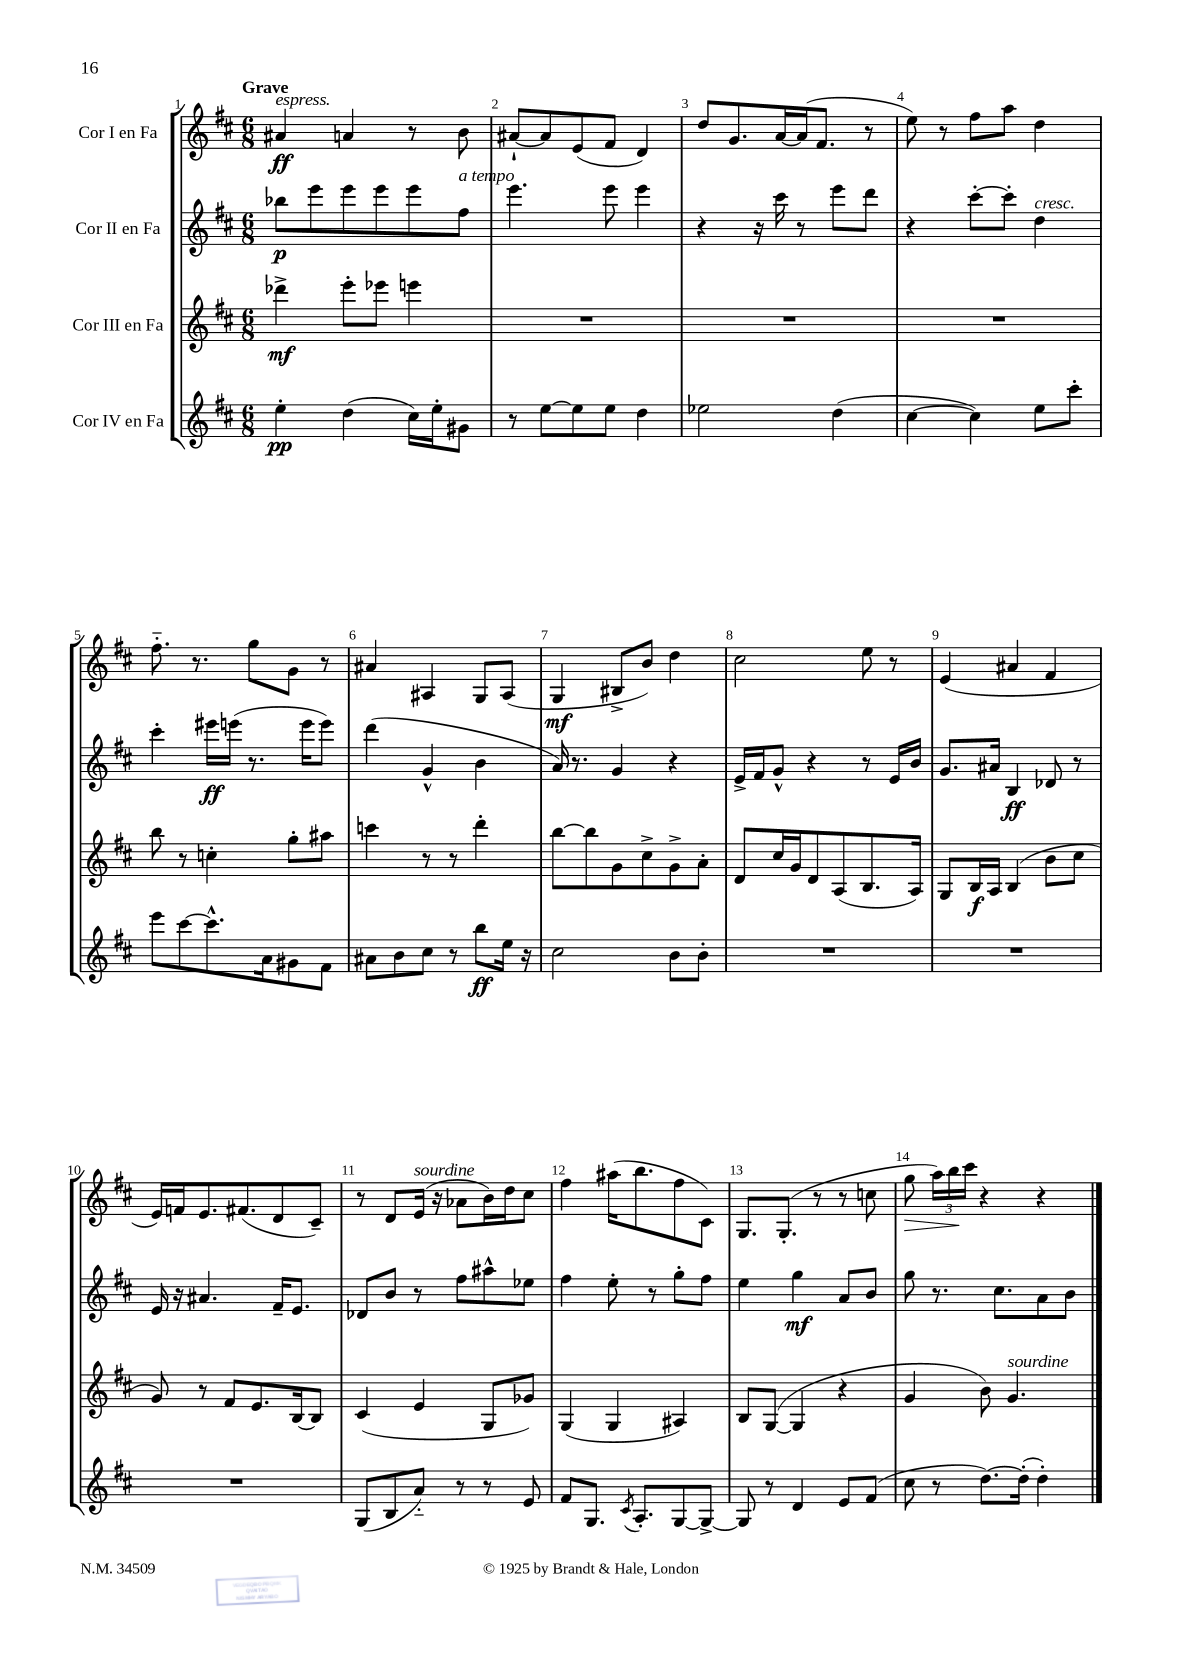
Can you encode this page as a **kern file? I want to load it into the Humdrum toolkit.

**kern	**dynam	**kern	**dynam	**kern	**dynam	**kern	**dynam
*part4	*part4	*part3	*part3	*part2	*part2	*part1	*part1
*staff4	*staff4	*staff3	*staff3	*staff2	*staff2	*staff1	*staff1
*I"Cor IV en Fa	*	*I"Cor III en Fa	*	*I"Cor II en Fa	*	*I"Cor I en Fa	*
*clefG2	*	*clefG2	*	*clefG2	*	*clefG2	*
*k[f#c#]	*	*k[f#c#]	*	*k[f#c#]	*	*k[f#c#]	*
*M6/8	*	*M6/8	*	*M6/8	*	*M6/8	*
=1	=1	=1	=1	=1	=1	=1	=1
!	!	!	!	!	!	!LO:TX:a:B:t=Grave	!
!	!	!	!	!	!	!LO:TX:a:i:t=espress.	!
4ee'\	pp	4ddd-X^\	mf	8bb-X\L	p	4a#X/	ff
.	.	.	.	8eee\	.	.	.
(4dd\	.	8eee'\L	.	8eee\	.	4an/	.
.	.	8eee-X\J	.	8eee\	.	.	.
16cc#\LL)	.	4eeen\	.	8eee\	.	8r	.
16ee'\J	.	.	.	.	.	.	.
!	!	!	!	!LO:TX:a:i:t=a tempo	!	!	!
8g#X\J	.	.	.	8ff#\J	.	8b\	.
=2	=2	=2	=2	=2	=2	=2	=2
8r	.	2.r	.	4.eee\	.	[8a#X`/L	.
[8ee\L	.	.	.	.	.	8a#/]	.
8ee\]	.	.	.	.	.	(8e/	.
8ee\J	.	.	.	8eee\	.	8f#/J	.
4dd\	.	.	.	4eee\	.	4d/)	.
=3	=3	=3	=3	=3	=3	=3	=3
2ee-X\	.	2.r	.	4r	.	8dd/L	.
.	.	.	.	.	.	8.g/	.
.	.	.	.	16r	.	.	.
.	.	.	.	16ccc#\	.	[16a/L	.
.	.	.	.	8r	.	(16a/J]	.
.	.	.	.	.	.	8.f#/J	.
(4dd\	.	.	.	8eee\L	.	.	.
.	.	.	.	8ddd\J	.	8r	.
=4	=4	=4	=4	=4	=4	=4	=4
[4cc#\	.	2.r	.	4r	.	8ee\)	.
.	.	.	.	.	.	8r	.
4cc#\])	.	.	.	[8ccc#'\L	.	8ff#\L	.
.	.	.	.	8ccc#'\J]	.	8aa\J	.
!	!	!	!	!LO:TX:a:i:t=cresc.	!	!	!
8ee\L	.	.	.	4dd\	.	4dd\	.
8ccc#'\J	.	.	.	.	.	.	.
!!LO:LB:g=z
=5	=5	=5	=5	=5	=5	=5	=5
8eee\L	.	8bb\	.	4ccc#'\	.	8.ff#\	.
[8ccc#\	.	8r	.	.	.	.	.
.	.	.	.	.	.	8.r	.
8.ccc#^^\]	.	4ccn'\	.	16eee#X\LL	ff	.	.
.	.	.	.	(16eeen\JJ	.	.	.
.	.	.	.	8.r	.	8gg\L	.
16a\k	.	.	.	.	.	.	.
8g#X\	.	8gg'\L	.	.	.	8g\J	.
.	.	.	.	16eee\KL	.	.	.
8f#\J	.	8aa#X\J	.	8eee\J)	.	8r	.
=6	=6	=6	=6	=6	=6	=6	=6
8a#X\L	.	4cccn\	.	(4ddd\	.	4a#X/	.
8b\	.	.	.	.	.	.	.
8cc#\J	.	8r	.	4g^^/	.	4A#X/	.
8r	.	8r	.	.	.	.	.
8bb\L	ff	4ddd'\	.	4b\	.	8G/L	.
16ee\Jk	.	.	.	.	.	(8A#/J	.
16r	.	.	.	.	.	.	.
=7	=7	=7	=7	=7	=7	=7	=7
2cc#\	.	[8bb\L	.	16a/)	.	4G/	mf
.	.	.	.	8.r	.	.	.
.	.	8bb\]	.	.	.	.	.
.	.	8g\	.	4g/	.	8B#X^/L	.
.	.	8cc#^\	.	.	.	8b/J)	.
8b\L	.	8g^\	.	4r	.	4dd\	.
8b'\J	.	8a'\J	.	.	.	.	.
=8	=8	=8	=8	=8	=8	=8	=8
2.r	.	8d/L	.	16e^/LL	.	2cc#\	.
.	.	.	.	16f#/J	.	.	.
.	.	16cc#/L	.	8g^^/J	.	.	.
.	.	16g/J	.	.	.	.	.
.	.	8d/	.	4r	.	.	.
.	.	(8A/	.	.	.	.	.
.	.	8.B/	.	8r	.	8ee\	.
.	.	.	.	16e/LL	.	8r	.
.	.	16A/Jk)	.	16b/JJ	.	.	.
=9	=9	=9	=9	=9	=9	=9	=9
2.r	.	8G/L	.	8.g/L	.	(4e/	.
.	.	16B/L	f	.	.	.	.
.	.	16A/JJ	.	16a#X/Jk	.	.	.
.	.	(4B/	.	4B/	ff	4a#X/	.
.	.	8b\L	.	8d-X/	.	4f#/	.
.	.	8cc#\J	.	8r	.	.	.
!!LO:LB:g=z
=10	=10	=10	=10	=10	=10	=10	=10
2.r	.	8g/)	.	16e/	.	16e/LL)	.
.	.	.	.	16r	.	16fn/J	.
.	.	8r	.	4.a#X/	.	8.e/	.
.	.	8f#/L	.	.	.	.	.
.	.	.	.	.	.	(8.f#X/	.
.	.	8.e/	.	.	.	.	.
.	.	.	.	16f#~/KL	.	8d/	.
.	.	[16B/k	.	8.e/J	.	.	.
.	.	8B/J]	.	.	.	8c#~/J)	.
=11	=11	=11	=11	=11	=11	=11	=11
(8G/L	.	(4c#/	.	8d-X/L	.	8r	.
8B/	.	.	.	8b/J	.	8d/L	.
!	!	!	!	!	!	!LO:TX:a:i:t=sourdine	!
8a/J)	.	4e/	.	8r	.	(16e/Jk	.
.	.	.	.	.	.	16r	.
8r	.	.	.	8ff#\L	.	8a-X\L	.
8r	.	8G/L	.	8aa#X^^\	.	16b\L)	.
.	.	.	.	.	.	16dd\J	.
8e/	.	8g-X/J)	.	8ee-X\J	.	8cc#\J	.
=12	=12	=12	=12	=12	=12	=12	=12
8f#/L	.	(4G/	.	4ff#\	.	4ff#\	.
8.G/J	.	.	.	.	.	.	.
.	.	4G/	.	8ee'\	.	(16aa#X\KL	.
8qc#/	.	.	.	.	.	.	.
8.A'/L	.	.	.	.	.	8.bb\	.
.	.	.	.	8r	.	.	.
[8G/	.	4A#X/)	.	8gg'\L	.	8ff#\	.
8G^/J_	.	.	.	8ff#\J	.	8c#\J)	.
=13	=13	=13	=13	=13	=13	=13	=13
8G/]	.	8B/L	.	4ee\	.	8.G/L	.
8r	.	([8G/J	.	.	.	.	.
.	.	.	.	.	.	(8.G'/J	.
4d/	.	4G/]	.	4gg\	mf	.	.
.	.	.	.	.	.	8r	.
8e/L	.	4r	.	8a/L	.	8r	.
(8f#/J	.	.	.	8b/J	.	8ccn\	.
=14	=14	=14	=14	=14	=14	=14	=14
!	!	!	!	!	!	!	!LO:HP:b
8cc#\	.	4g/	.	8gg\	.	8gg\	>
8r	.	.	.	8.r	.	24aa\LL)	.
.	.	.	.	.	.	24bb\	.
.	.	.	.	.	.	24ccc#\JJ	]
[8.dd\L)	.	8b\)	.	.	.	4r	.
.	.	.	.	8.cc#\L	.	.	.
!	!	!LO:TX:a:i:t=sourdine	!	!	!	!	!
.	.	4.g/	.	.	.	.	.
(16dd'\Jk]	.	.	.	.	.	.	.
4dd'\)	.	.	.	8a\	.	4r	.
.	.	.	.	8b\J	.	.	.
==	==	==	==	==	==	==	==
*-	*-	*-	*-	*-	*-	*-	*-
